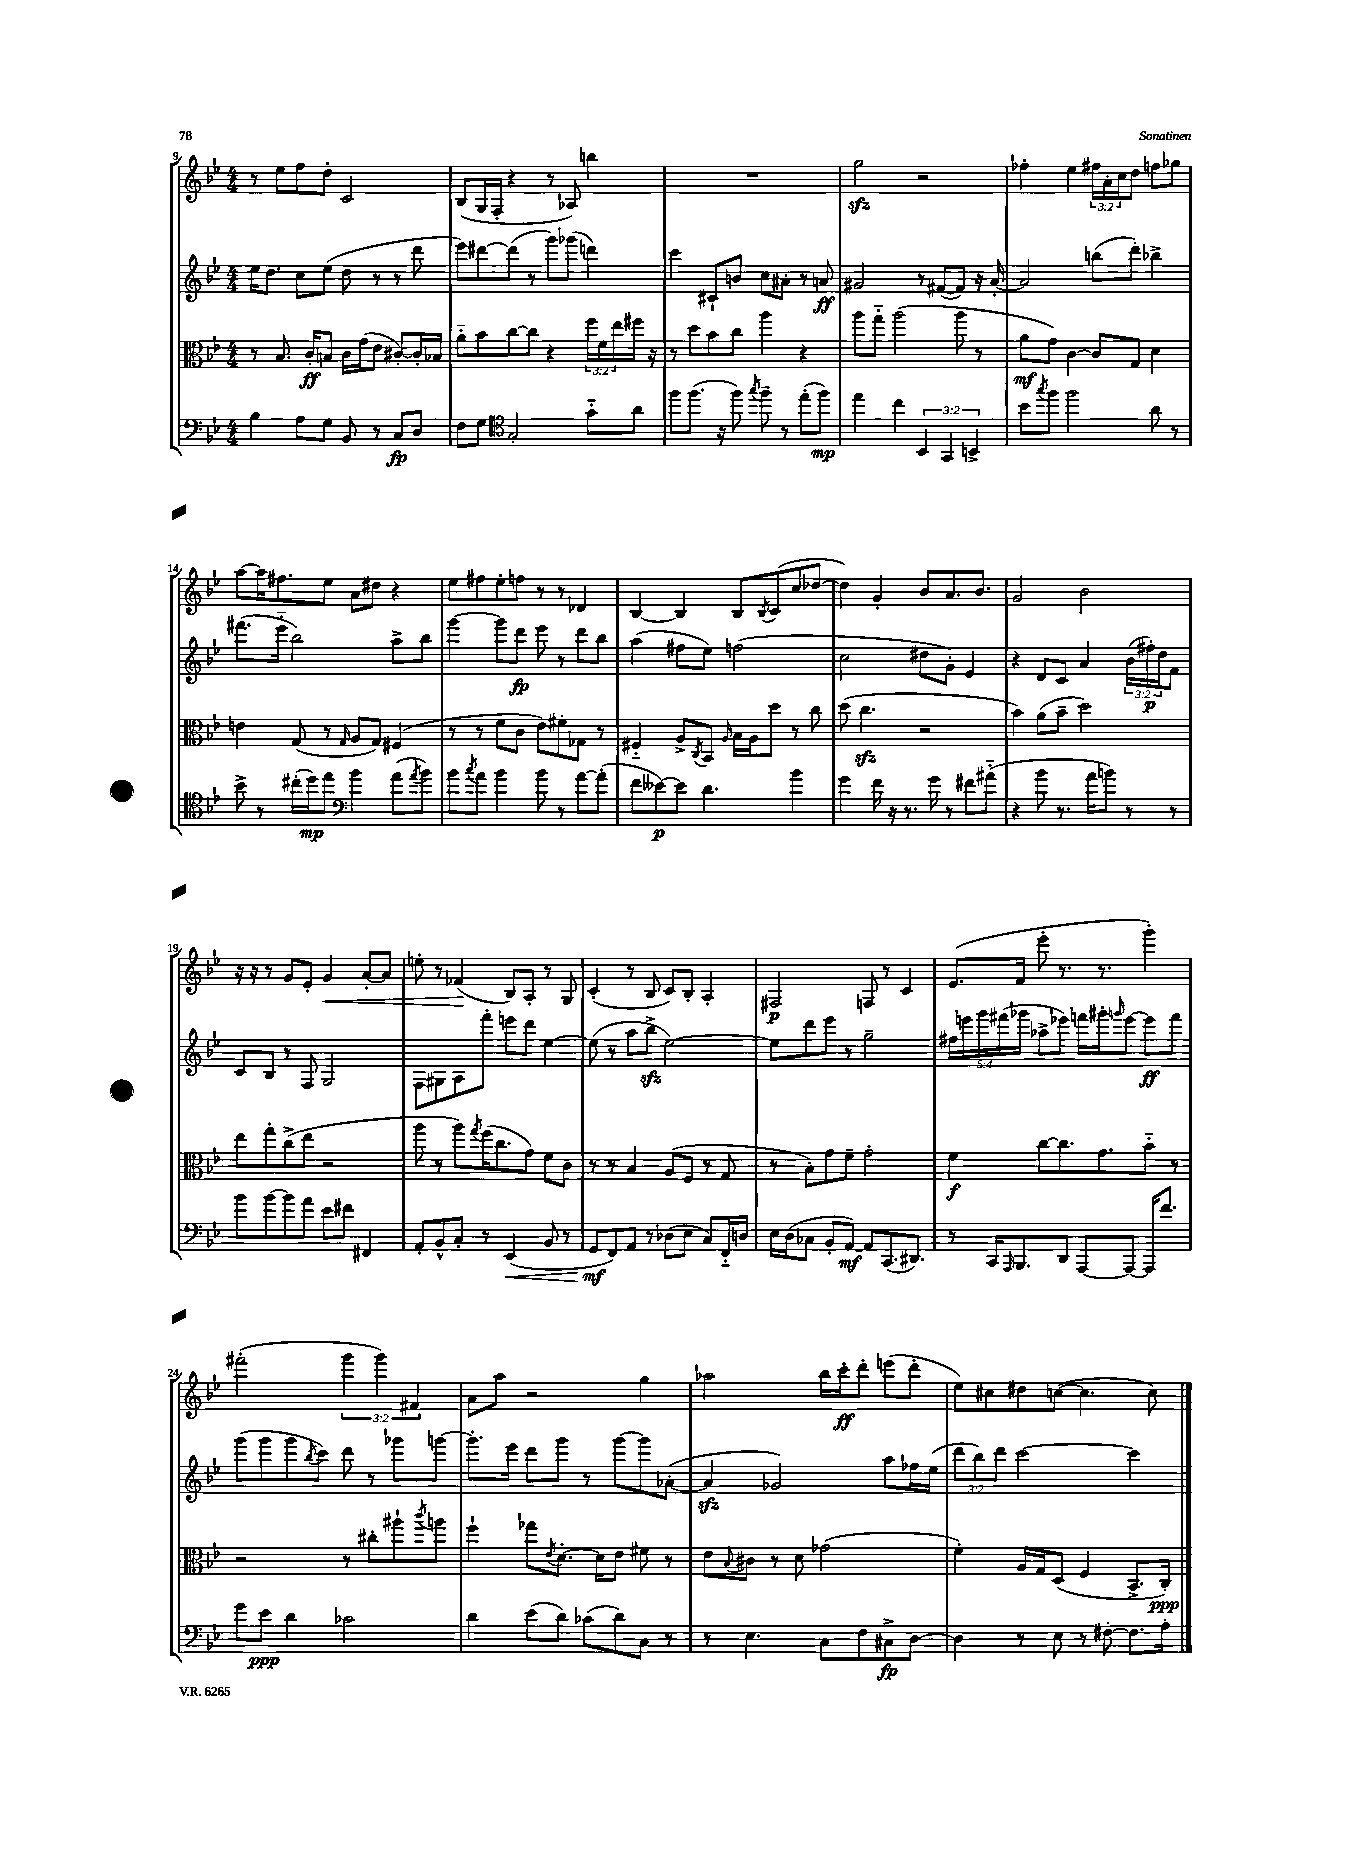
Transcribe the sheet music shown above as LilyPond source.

<<
\new StaffGroup <<
\new Staff = "s0" {
    \clef treble \key bes \major \numericTimeSignature \time 4/4 \override Staff.TupletNumber.text = #tuplet-number::calc-fraction-text
    r8 ees''8 f''8 d''8-. c'2 |
    bes8( g16 f16-. r4 r8 aes8) b''4 |
    R1 |
    g''2\sfz r2 |
    fes''4-. ees''4 \tuplet 3/2 { fis''16 a'16-. c''16 } d''8 f''8 ges''8 |
    a''8~ a''16 fis''8. ees''8 a'8 dis''8 r4 |
    ees''8 fis''8 ees''8-. f''8 r8 r8 des'4 |
    bes4~ bes4 bes8 \acciaccatura { bes8 } c'8( c''8 des''8~ |
    des''4) g'4-. bes'8 a'8. bes'8. |
    g'2 bes'2 |
    r16 r16 r8 g'8 ees'8-. g'4\< a'8~-. a'8 |
    e''8-. r8 fes'4\!( bes8) a8-. r8 g8 |
    c'4-.( r8 bes8 c'8) bes8-. a4-. |
    fis2\p f8 r8 c'4 |
    ees'8.( f'16 ees'''8-. r8. r8. g'''4-.) |
    fis'''2-.( \tuplet 3/2 { g'''4 g'''4) fis'4 } |
    a'8 a''8 r2 g''4 |
    aes''2 bes''16 c'''16-.\ff d'''8-. e'''8( d'''8-. |
    ees''8) cis''8 dis''8 c''8~( c''4. c''8) \bar "|." |
}
\new Staff = "s1" {
    \clef treble \key bes \major \numericTimeSignature \time 4/4 \override Staff.TupletNumber.text = #tuplet-number::calc-fraction-text
    ees''16 d''8. c''8 ees''8( d''8 r8 r8 d'''8 |
    ees'''8) dis'''8~ dis'''8( r8 g'''8) ges'''8( d'''4) |
    c'''4 cis'8-! b'8 c''8 ais'8-. r8 a'8\ff |
    gis'2 r8 fis'8~( fis'8) r16 a'16~-. |
    a'2 b''8( d'''8-.) bes''4-> |
    fis'''8.( ees'''16-_ bes''2) a''8-> bes''8 |
    g'''4~ g'''8 d'''8\fp ees'''8 r8 d'''8 bes''8 |
    a''4( fis''8 ees''8) f''2( |
    c''2 dis''8 g'8-.) ees'4 |
    r4 d'8 c'8 a'4 \tuplet 3/2 { bes'16( fis''16-.\p) d''16 } f'8 |
    c'8 bes8 r8 f8 g2 |
    f8 gis8 a8 f'''8-. e'''8 d'''8 ees''4~ |
    ees''8( r8 a''8 bes''8->\sfz ees''2~) |
    ees''8 d'''8 ees'''8 r8 g''2-- |
    \tuplet 5/4 { fis''16 e'''16 g'''16 fis'''16( ges'''16 } aes''8-> ees'''8) f'''16 gis'''16-. \grace { g'''16 } ees'''8~ ees'''8\ff f'''8 |
    g'''8( g'''8 g'''8 \acciaccatura { bes''8 } c'''8) d'''8 r8 ges'''8 g'''8~ |
    g'''8.-. ees'''16 d'''8 g'''8 r8 g'''8~ g'''8 aes'8~-.( |
    aes'4\sfz ges'2) a''8 fes''16 ees''16( |
    \tuplet 3/2 { d'''8 bes''8) d'''8 } c'''2~ c'''4 \bar "|." |
}
\new Staff = "s2" {
    \clef alto \key bes \major \numericTimeSignature \time 4/4 \override Staff.TupletNumber.text = #tuplet-number::calc-fraction-text
    r8 bes8. c'16-.\ff b8 c'16 g'16( ees'8 cis'8~-.) cis'16-. bes16 |
    a'8-_ bes'8 c''8~ c''8 r4 \tuplet 3/2 { f''16 f'16 ees''16 } fis''16 r16 |
    r8 d''8 bes'8 c''8 a''4 r4 |
    a''8 g''8-_ a''2( a''8 r8 |
    a'8\mf g'8) c'4~ c'8 g8 d'4 |
    e'4 g8( r8 \grace { g16 } a8 g8) fis4( |
    r8 r8 f'8 c'8 ees'8) fis'8-. ges8 r8 |
    fis4-_ a8-> \acciaccatura { c8 } bes,8 \grace { a16 } bes16 a16 d''8 r8 c''8 |
    d''8( c''4.\sfz r2 |
    bes'4) a'8( bes'8-- d''2) |
    ees''8 g''8-. c''8->( ees''8 r2 |
    a''8 r8 a''8) \acciaccatura { g''8 } f''16( c''8. g'8) f'8 c'8 |
    r8 r8 bes4 a8( f8 r8 g8 |
    r8 bes8-.) g'8 f'8-- g'2-. |
    f'4\f c''8~ c''8. g'8. bes'8-_ r8 |
    r2 r8 cis''8-. ais''8-! \acciaccatura { c'''8 } a''8 |
    f''4-! ges''8 \acciaccatura { ees'8 } d'8.~-. d'16 ees'8 fis'8 r8 |
    ees'8 \appoggiatura { bes8 } cis'8 r8 d'8 ges'2( |
    f'4-.) a16 g16 d8( f4 bes,8.-> c16-.\ppp) \bar "|." |
}
\new Staff = "s3" {
    \clef bass \key bes \major \numericTimeSignature \time 4/4 \override Staff.TupletNumber.text = #tuplet-number::calc-fraction-text
    bes4 a8 g8 bes,8 r8 c8\fp d8 |
    f8 g8 \clef tenor g2-. g'8-_ a'8 |
    f''8 f''8.( r16 f''8) \acciaccatura { g''8 } f''8-- r8 ees''8-.( f''8\mp) |
    ees''4 c''4 \tuplet 3/2 { bes,4 g,4 b,4-> } |
    bes'8 \acciaccatura { g''8 } f''8 f''2 a'8 r8 |
    bes'8-> r8 cis''16-.( d''16\mp) ees''8 \clef bass bes'4 a'8( \acciaccatura { a'8 } bes'8) |
    bes'8 \acciaccatura { c''8 } a'8 bes'4 bes'8 r8 a'8~ a'8-.( |
    f'8 eeses'8~\p) eeses'8 d'4. bes'4 |
    g'4 f'16 r16 r8. g'16 r8 fis'8 ais'8-_( |
    r4 bes'8 r8. a'16 b'8) r8 r8 |
    bes'8 bes'8~ bes'8 a'8 ees'8 fis'8 fis,4 |
    a,8-. bes,8-^ c8-. r8 ees,4\<( bes,8 r8 |
    g,8\mf\! f,8) a,8 r8 des8( ees8 c8) f,16-_ d16 |
    ees16 d16( ces8 bes,8-. a,8~\mf) a,8 c,8.( dis,8.) |
    r8 c,16 \grace { a,,16 } bes,,8. d,8 a,,8~ a,,8~ a,,16 f'8. |
    g'8 ees'8\ppp d'4 ces'2 |
    d'4 ees'8( d'8) ces'8( d'8) c8 r8 |
    r8 ees4. c8 f8 cis8->\fp d8~ |
    d4 r8 ees8 r8 fis8~-. fis8. a16-. \bar "|." |
}
>>
>>
\layout { \context { \Score currentBarNumber = #9 } }
